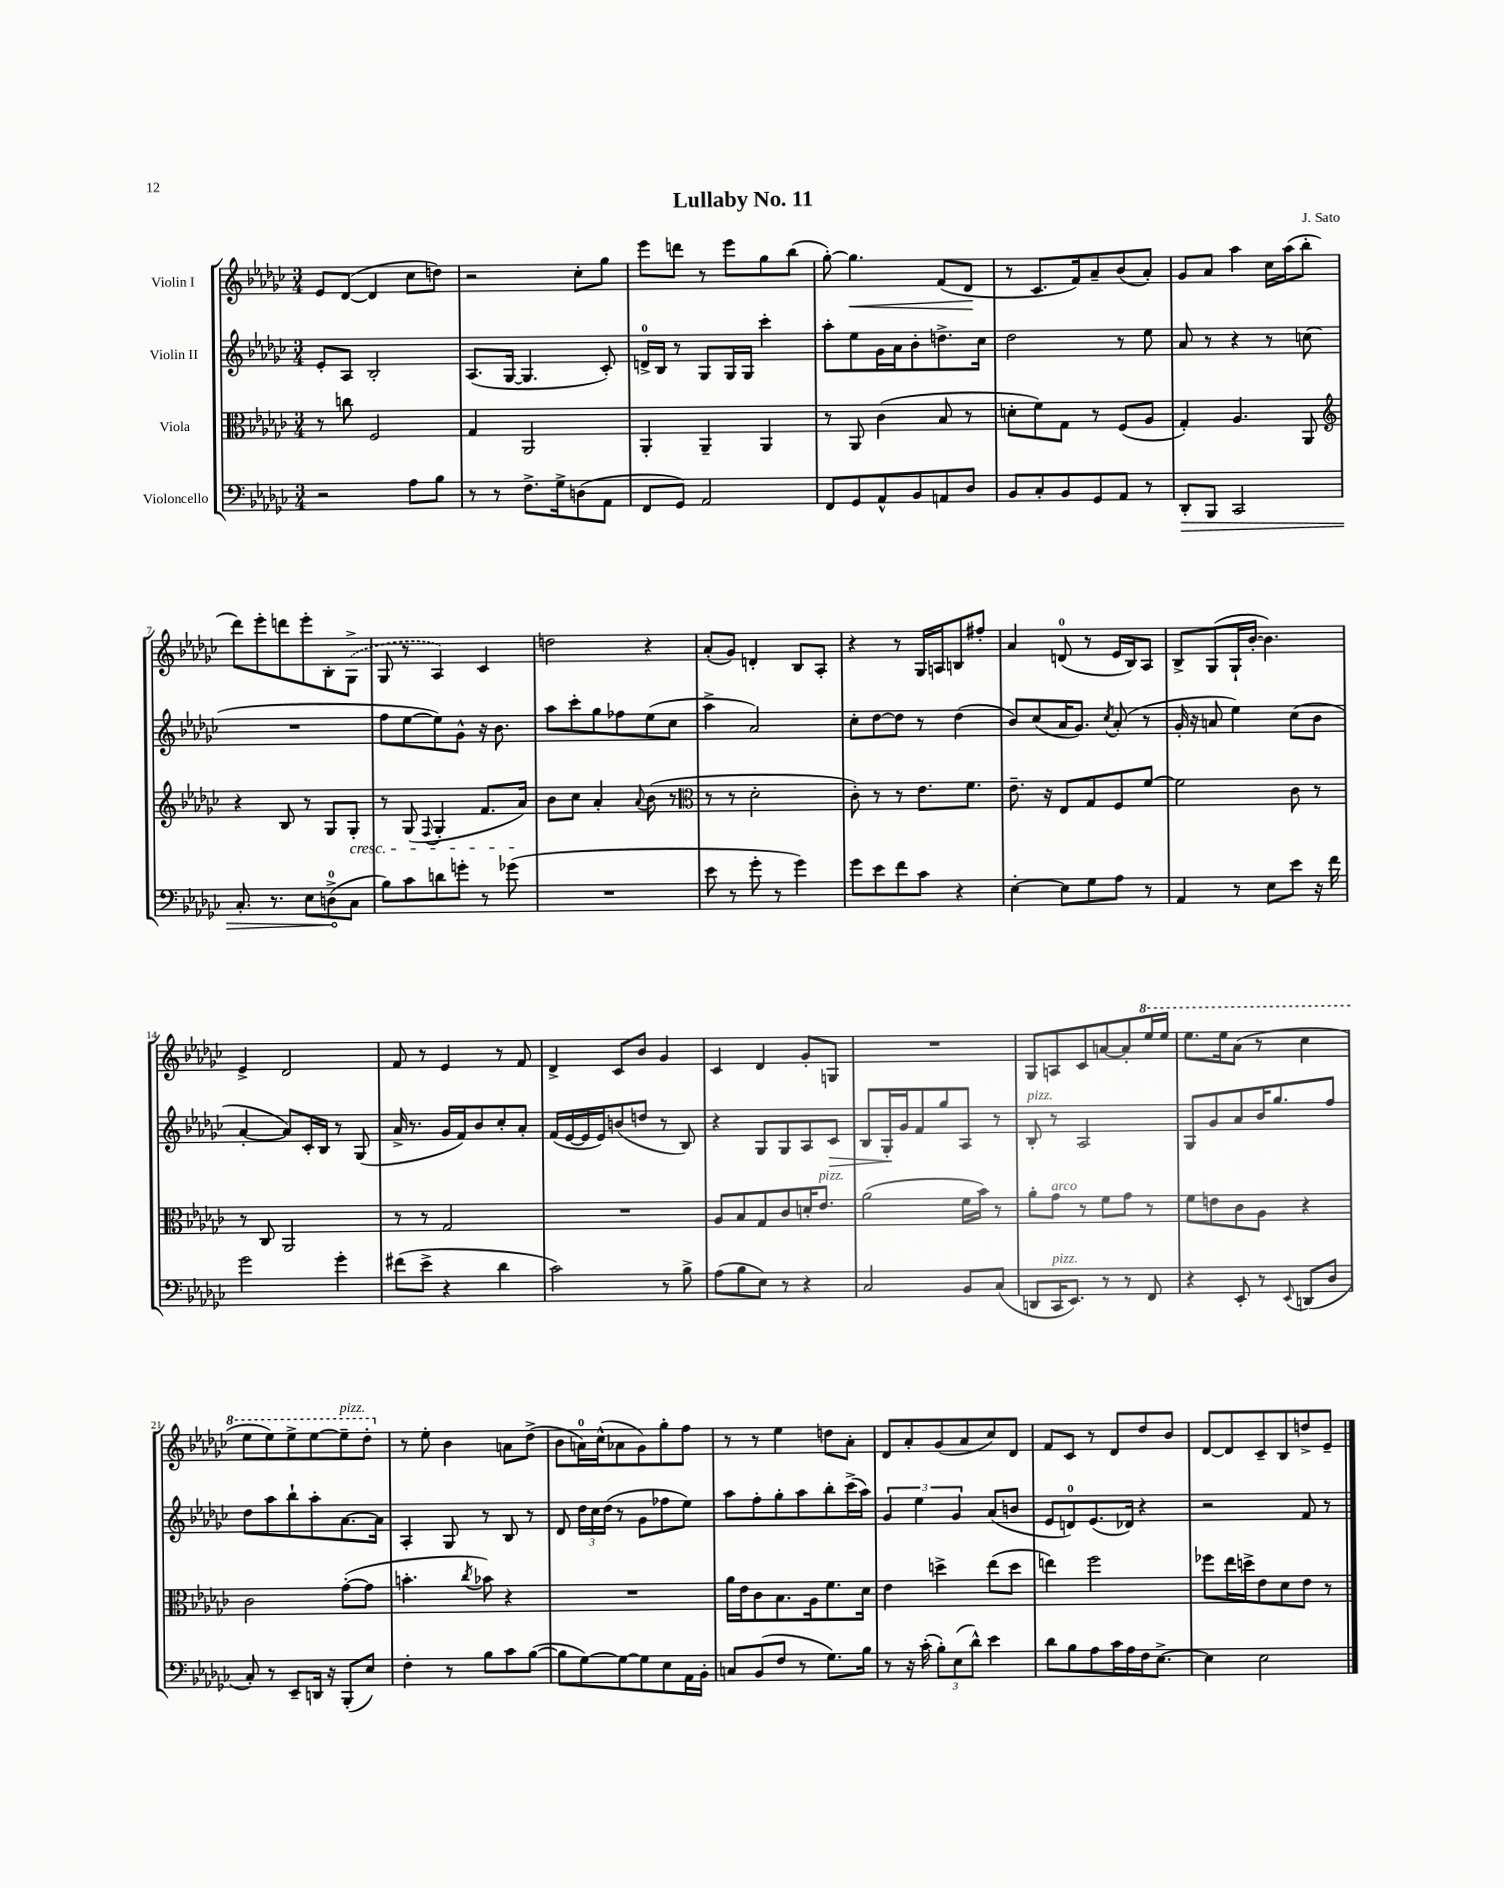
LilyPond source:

\header { title = "Lullaby No. 11" composer = "J. Sato" }
<<
\new StaffGroup <<
\new Staff = "s0" \with { instrumentName = "Violin I" } {
    \clef treble \key ges \major \numericTimeSignature \time 3/4
    \autoBeamOff ees'8[ des'8]~( des'4 ces''8[ d''8]) |
    r2 ces''8[-. ges''8] |
    ees'''8[ d'''8] r8 ees'''8[ ges''8 bes''8]( |
    ges''8~-.) ges''4.\< f'8[( des'8]\! |
    r8 ces'8.[ f'16) aes'8-- bes'8( aes'8]-.) |
    ges'8[ aes'8] aes''4 ces''16[ aes''16( bes''8]-. |
    des'''8[) ees'''8-. d'''8 ees'''8-. bes8-. \once \slurDashed ges8]->( |
    ges8 r8 aes4) ces'4 |
    d''2 r4 |
    aes'8[-.( ges'8]) d'4-. bes8[ aes8]-. |
    r4 r8 ges16[ a16 b8 fis''8]-. |
    aes'4 d'8-0( r8 ees'16[ bes16) aes8] |
    bes8[-> ges8( ges16-! bes'16]~-. bes'4.) |
    ees'4-> des'2 |
    f'8 r8 ees'4 r8 f'8 |
    des'4-> ces'8[ bes'8] ges'4 |
    ces'4 des'4 ges'8[-. g8] |
    R2. |
    ges8[ a8 ces'8 a'8~ a'8-. \ottava #1 ees'''16 ees'''16] |
    ees'''8.[ ees'''16 aes''8]( r8 ces'''4 |
    ees'''8[ ees'''8) ees'''8-> ees'''8~ ees'''8--^\markup { \italic "pizz." } des'''8]-. \ottava #0 |
    r8 ees''8-. bes'4 a'8[ des''8]->( |
    bes'8[ a'16-0) ces''16-^( aes'8 ges'8) ges''8-. f''8] |
    r8 r8 ees''4 d''8[ aes'8]-. |
    des'8[ aes'8-. ges'8( aes'8 ces''8) des'8] |
    f'8[ ces'8] r8 des'8[ des''8 bes'8] |
    des'8[~ des'8 ces'8-- bes8 d''8-> ees'8]-- \bar "|." |
}
\new Staff = "s1" \with { instrumentName = "Violin II" } {
    \clef treble \key ges \major \numericTimeSignature \time 3/4
    \autoBeamOff ees'8[-. aes8] bes2-. |
    aes8.[( ges16]~ ges4. ces'8-.) |
    d'16[-0-> bes16] r8 ges8[ ges16 ges16] ces'''4-. |
    aes''8[-. ees''8 ges'16 aes'16 bes'8-. d''8.-> ces''16] |
    des''2 r8 ees''8 |
    aes'8 r8 r4 r8 c''8( |
    R2. |
    f''8[ ees''8~ ees''8) ges'8]-^ r16 bes'8. |
    aes''8[ ces'''8-. ges''8 fes''8 ees''8( ces''8] |
    aes''4-> aes'2) |
    ces''8[-. des''8~ des''8] r8 des''4( |
    bes'8[) ces''8( aes'16 ges'8.]) \acciaccatura { ces''8 } aes'8-.( r8 |
    ges'16-. r16 a'8 ees''4) ces''8[( bes'8] |
    aes'4~-. aes'8[) ces'16-. bes16] r8 ges8( |
    aes'16-> r8. ges'16[ f'16) bes'8 ces''8-. aes'8]-. |
    f'16[( ees'16~ ees'16 ees'16) b'8( d''8] r8 bes8) |
    r4 ges8[ ges8 aes8 ces'8]\> |
    bes8[ ges16-.\! ges'16 f'8 ges''8 aes8] r8 |
    bes8-.^\markup { \italic "pizz." } r8 aes2 |
    ges8[ ges'8 aes'8 bes'16 ges''8. f''8] |
    des''8[ aes''8 bes''8-! aes''8-. aes'8.~ aes'16] |
    aes4-. ges8 r8 bes8 r8 |
    des'8 \tuplet 3/2 { des''16[ ces''16 des''16]( } r8 ges'8[ fes''8 ees''8]) |
    aes''8[ f''8-. ges''8-. aes''8 bes''8-. ces'''16->( aes''16]) |
    \tuplet 3/2 { ges'4 ees''4 ges'4 } aes'8[( b'8] |
    ees'8[ d'8-0) ees'8.( des'16]) r4 |
    r2 f'8 r8 \bar "|." |
}
\new Staff = "s2" \with { instrumentName = "Viola" } {
    \clef alto \key ges \major \numericTimeSignature \time 3/4
    \autoBeamOff r8 c''8 f2 |
    ges4 aes,2 |
    aes,4-. aes,4-- aes,4 |
    r8 aes,8 ces'4( bes8 r8 |
    d'8[-. f'8) ges8] r8 f8[( aes8] |
    ges4-.) aes4. aes,8 |
    \clef treble r4 bes8 r8 ges8[ ges8]-.\cresc |
    r8 ges8( \appoggiatura { f8 } ges4-. f'8.[ aes'16]\!) |
    bes'8[ ces''8] aes'4-. \appoggiatura { aes'8 } bes'8( r8 |
    \clef alto r8 r8 des'2-. |
    ces'8-.) r8 r8 ees'8.[ f'8.] |
    ees'8.-- r16 ees8[ ges8 f8 f'8]~ |
    f'2 ces'8 r8 |
    r8 ces8 aes,2 |
    r8 r8 ges2 |
    R2. |
    aes8[ bes8 ges8 ces'8 d'16-. ees'8.]^\markup { \italic "pizz." } |
    aes'2( f'16[ bes'16]) r8 |
    aes'8[-. ges'8]^\markup { \italic "arco" } r8 f'8[ ges'8] r8 |
    f'8[ e'8 ces'8 aes8] r4 |
    ces'2 ges'8[~-.( ges'8] |
    b'4.-. \acciaccatura { ces''8 } bes'8) r4 |
    R2. |
    aes'16[ ees'16 ces'8 bes8. aes16 f'8. des'16] |
    ees'4 d''4-> ees''8[( d''8] |
    e''4) f''2 |
    fes''8[ ees''16 d''16-> ees'8 des'8 ees'8] r8 \bar "|." |
}
\new Staff = "s3" \with { instrumentName = "Violoncello" } {
    \clef bass \key ges \major \numericTimeSignature \time 3/4
    \autoBeamOff r2 aes8[ bes8] |
    r8 r8 f8.[-> ges16-> d8( aes,8] |
    f,8[ ges,8]) aes,2 |
    f,8[ ges,8 aes,8-^ bes,8 a,8 des8] |
    bes,8[ ces8-. bes,8 ges,8 aes,8] r8 |
    \once \override Hairpin.circled-tip = ##t des,8[-.\> bes,,8] ces,2 |
    ces8.-. r8. ees8[ d8-0->\!( ces8] |
    bes8[) ces'8 d'8 g'8]-. r8 ges'8( |
    R2. |
    ees'8 r8 ges'8-. r8 ges'4) |
    ges'8[ ees'8 f'8 ces'8] r4 |
    ees4~-. ees8[ ges8 aes8] r8 |
    aes,4 r8 ees8[ ees'8] r16 f'16 |
    ges'2 ges'4-. |
    fis'8[( ees'8]-> r4 des'4 |
    ces'2) r8 bes8-> |
    aes8[( bes8 ees8]) r8 r4 |
    ces2 bes,8[ ces8]( |
    d,8[ ces,16^\markup { \italic "pizz." } ees,8.]) r8 r8 f,8 |
    r4 ees,8-. r8 \appoggiatura { ees,8 } d,8[( des8] |
    ces8-.) r8 ees,8[-- d,16] r16 bes,,8[-.( ees8]) |
    f4-. r8 bes8[ ces'8 bes8]~( |
    bes8[ ges8~) ges8~ ges8 ees8 aes,16 bes,16]-. |
    c8[ bes,8( f8] r8 ges8.[) bes16] |
    r8 r16 ces'16-.( \tuplet 3/2 { bes8[-.) ees8( des'8]-^) } ees'4 |
    des'8[ bes8 aes8 ces'16 aes16 f16 ees8.]~-> |
    ees4 ees2 \bar "|." |
}
>>
>>
